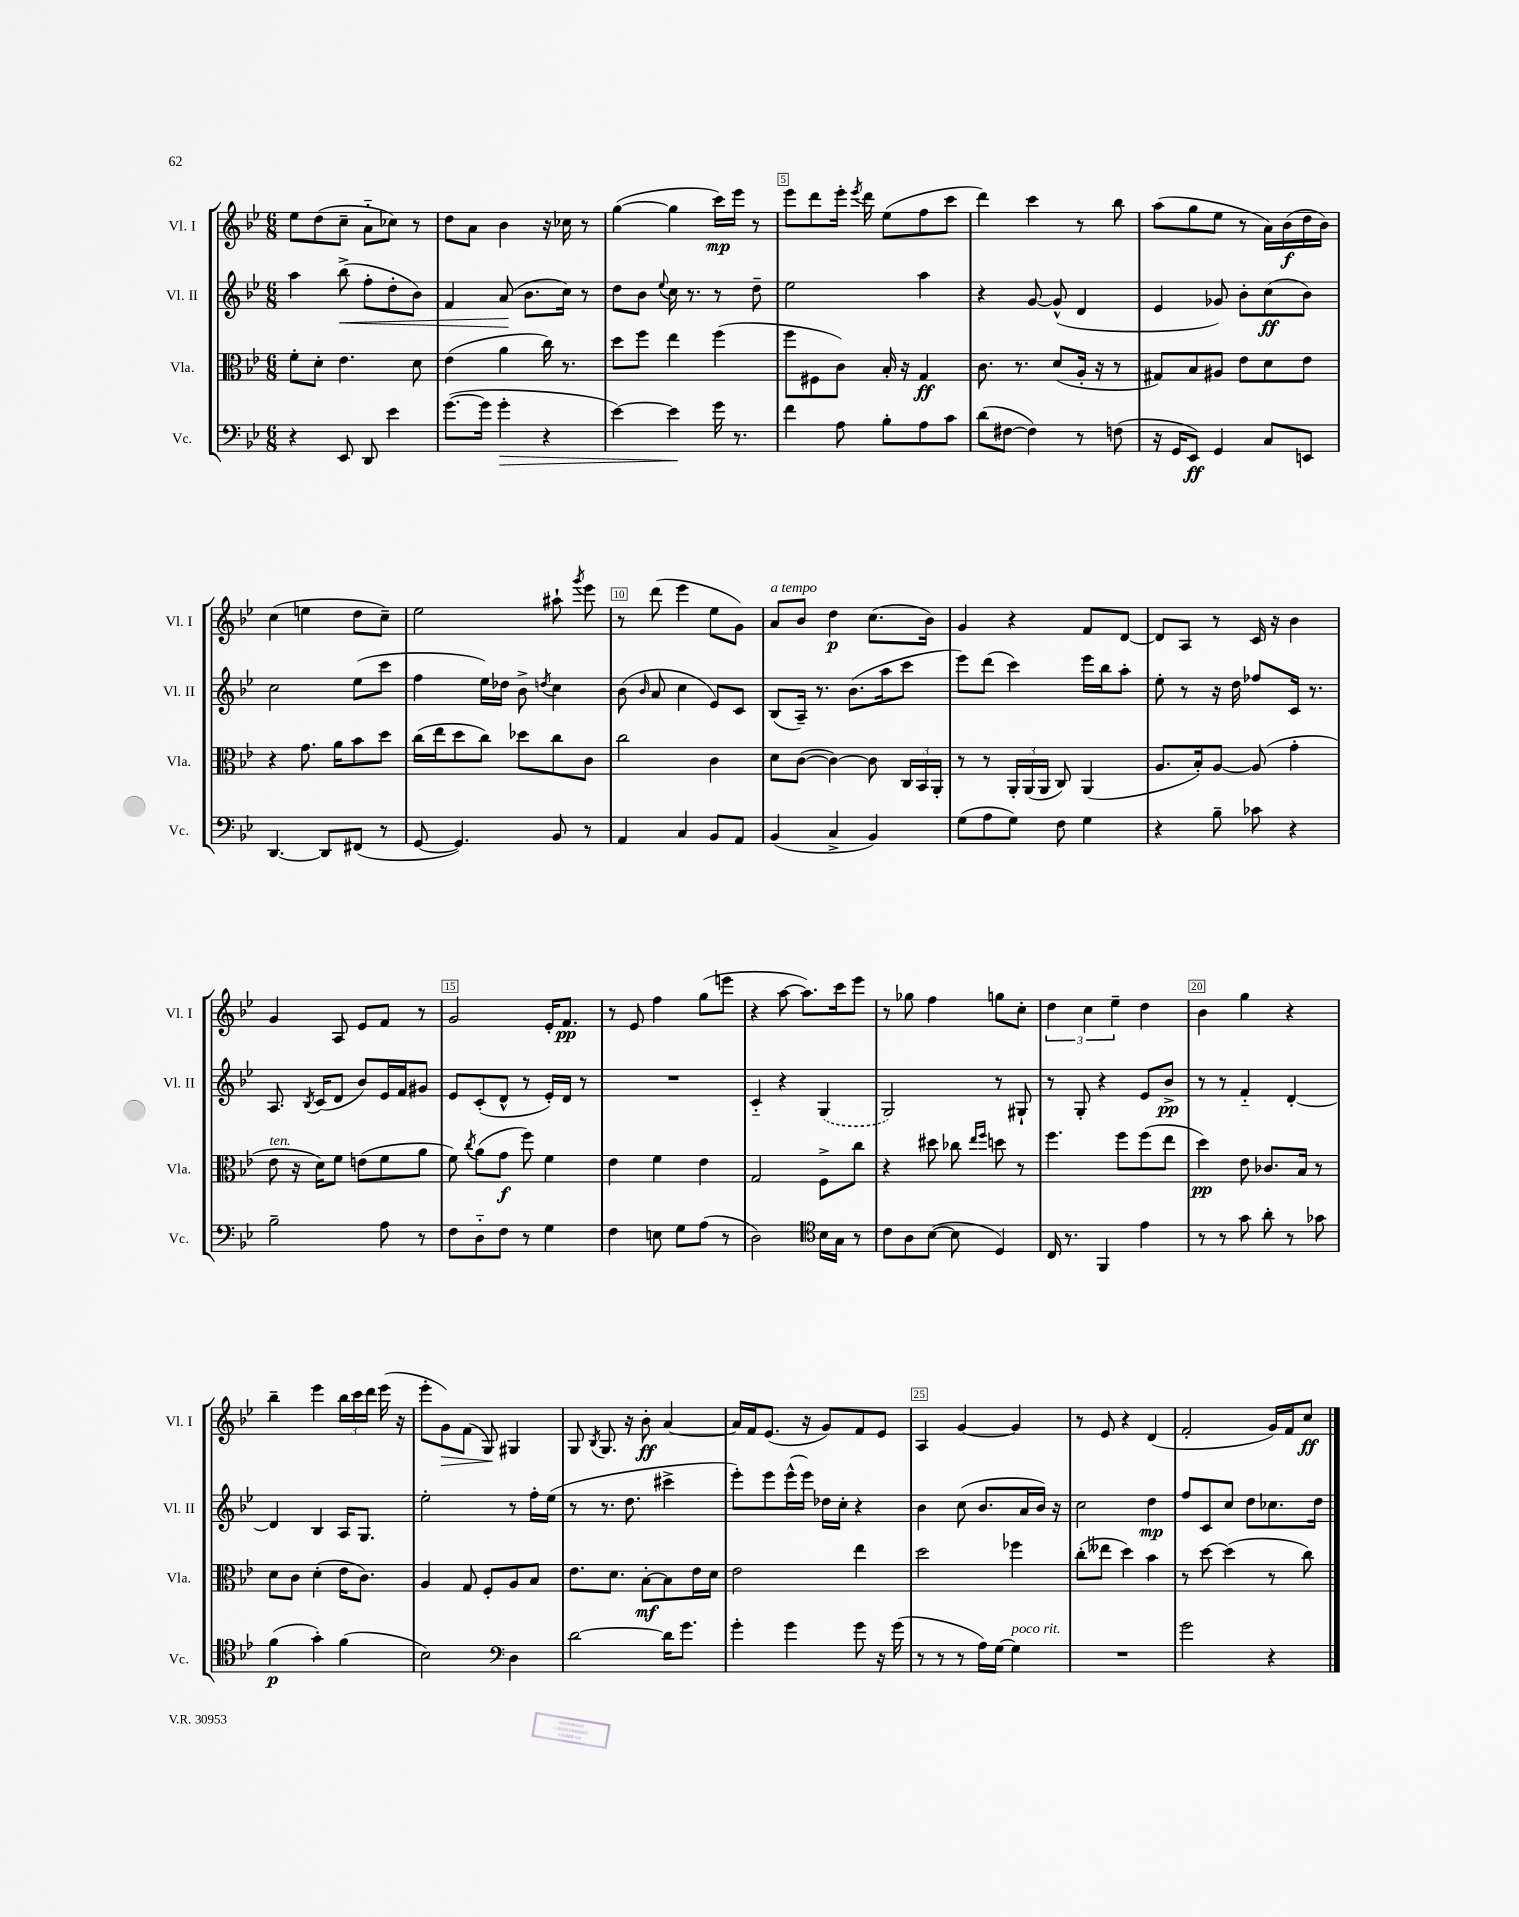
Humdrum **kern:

**kern	**dynam	**kern	**dynam	**kern	**dynam	**kern	**dynam
*part4	*part4	*part3	*part3	*part2	*part2	*part1	*part1
*staff4	*staff4	*staff3	*staff3	*staff2	*staff2	*staff1	*staff1
*I"Vc.	*	*I"Vla.	*	*I"Vl. II	*	*I"Vl. I	*
*I'Vc.	*	*I'Vla.	*	*I'Vl. II	*	*I'Vl. I	*
*clefF4	*	*clefC3	*	*clefG2	*	*clefG2	*
*k[b-e-]	*	*k[b-e-]	*	*k[b-e-]	*	*k[b-e-]	*
*M6/8	*	*M6/8	*	*M6/8	*	*M6/8	*
=2	=2	=2	=2	=2	=2	=2	=2
4r	.	8f'\L	.	4aa\	.	8ee-\L	.
.	.	8d'\J	.	.	.	(8dd\	.
!	!	!	!	!	!LO:HP:b	!	!
8EE-/	.	4.e-\	.	(8bb-^\	<	8cc~\J	.
8DD/	.	.	.	8ff'\L	.	8a\L	.
4e-\	.	.	.	8dd'\	.	8cc-X\J)	.
.	.	8d\	.	8b-\J)	.	8r	.
=3	=3	=3	=3	=3	=3	=3	=3
([8.g\L	.	(4e-\	.	4f/	.	8dd\L	.
.	.	.	.	.	.	8a\J	.
16g\Jk]	.	.	.	.	.	.	.
!	!LO:HP:b	!	!	!	!	!	!
4g'\	>	4a\	.	(8a/	.	4b-\	.
.	.	.	.	8.b-\L	[	.	.
4r	.	16cc\)	.	.	.	16r	.
.	.	8.r	.	16cc\Jk)	.	16cc-X\	.
.	.	.	.	8r	.	8r	.
=4	=4	=4	=4	=4	=4	=4	=4
[4e-\)	.	8dd\L	.	8dd\L	.	([4gg\	.
.	.	8ff\J	.	8b-\J	.	.	.
.	.	.	.	8qqee-/	.	.	.
4e-\]	.	4ee-\	.	16cc\	.	4gg\]	.
.	.	.	.	8.r	.	.	.
16g\	]	(4ff\	.	8r	.	16ccc\LL)	mp
8.r	.	.	.	.	.	16eee-\JJ	.
.	.	.	.	8dd~\	.	8r	.
=5	=5	=5	=5	=5	=5	=5	=5
4f\	.	8ff\L	.	2ee-\	.	8eee-\L	.
.	.	8F#X\	.	.	.	8ddd\	.
8A\	.	8c\J)	.	.	.	16eee-'\Jk	.
.	.	.	.	.	.	8qeee-/	.
.	.	.	.	.	.	16ddd\	.
8B-'\L	.	16B-'/	.	.	.	(8ee-\L	.
.	.	16r	.	.	.	.	.
8A\	.	4G/	ff	4aa\	.	8ff\	.
8c\J	.	.	.	.	.	8ccc\J	.
=6	=6	=6	=6	=6	=6	=6	=6
(8d\L	.	8.c\	.	4r	.	4ddd\)	.
[8F#X\J	.	.	.	.	.	.	.
.	.	8.r	.	.	.	.	.
4F#\])	.	.	.	[8g/	.	4ccc\	.
.	.	(8d/L	.	(8g^^/]	.	.	.
8r	.	16A'/Jk	.	4d/	.	8r	.
.	.	16r	.	.	.	.	.
(8Fn\	.	8r	.	.	.	8bb-\	.
=7	=7	=7	=7	=7	=7	=7	=7
16r	.	8G#X/L)	.	4e-/	.	(8aa\L	.
16GG/KL	.	.	.	.	.	.	.
8EE-/J)	ff	8B-/	.	.	.	8gg\	.
4GG/	.	8A#X/J	.	8g-X/)	.	8ee-\J	.
.	.	8e-\L	.	8b-'\L	.	8r	.
8C/L	.	8d\	.	(8cc\	ff	16a\LL)	.
.	.	.	.	.	.	(16b-\	f
8EEn/J	.	8e-\J	.	8b-\J)	.	16dd\	.
.	.	.	.	.	.	16b-\JJ)	.
!!LO:LB:g=z
=8	=8	=8	=8	=8	=8	=8	=8
[4.DD/	.	4r	.	2cc\	.	(4cc\	.
.	.	8.g\	.	.	.	4een\	.
8DD/L]	.	.	.	.	.	.	.
.	.	16a\KL	.	.	.	.	.
(8FF#X/J	.	8b-\	.	(8ee-\L	.	8dd\L	.
8r	.	8dd\J	.	8ccc\J	.	8cc~\J)	.
=9	=9	=9	=9	=9	=9	=9	=9
[8GG/	.	(16cc\LL	.	4ff\	.	2ee-\	.
.	.	16ee-\J	.	.	.	.	.
4.GG/])	.	8dd\	.	.	.	.	.
.	.	8cc\J)	.	16ee-\LL)	.	.	.
.	.	.	.	16dd-X\JJ	.	.	.
.	.	8dd-X\L	.	8b-^\	.	.	.
.	.	.	.	8qddn/	.	.	.
8BB-/	.	8cc\	.	4cc\	.	8aa#X`\	.
.	.	.	.	.	.	8qggg/	.
8r	.	8c\J	.	.	.	8eee-\	.
=10	=10	=10	=10	=10	=10	=10	=10
4AA/	.	2cc\	.	(8b-\	.	8r	.
.	.	.	.	16qqb-/	.	.	.
.	.	.	.	8a/	.	(8ddd\	.
4C/	.	.	.	4cc\	.	4eee-\	.
8BB-/L	.	4c\	.	8e-/L)	.	8ee-\L	.
8AA/J	.	.	.	8c/J	.	8g\J)	.
=11	=11	=11	=11	=11	=11	=11	=11
!	!	!	!	!	!	!LO:TX:a:i:t=a tempo	!
(4BB-/	.	8d\L	.	(8B-/L	.	8a/L	.
.	.	([8c\J	.	16A~/Jk)	.	8b-/J	.
.	.	.	.	8.r	.	.	.
4C^/	.	4c\_)	.	.	.	4dd\	p
.	.	.	.	(8.b-\L	.	.	.
4BB-/)	.	8c\]	.	.	.	(8.cc\L	.
.	.	.	.	16aa\k	.	.	.
.	.	24C/LL	.	8ccc\J	.	.	.
.	.	24BB-/	.	.	.	.	.
.	.	.	.	.	.	16b-\Jk)	.
.	.	24AA'/JJ	.	.	.	.	.
=12	=12	=12	=12	=12	=12	=12	=12
(8G\L	.	8r	.	8eee-\L)	.	4g/	.
8A\	.	8r	.	(8ddd\J	.	.	.
8G\J)	.	24AA'/LL	.	4ccc\)	.	4r	.
.	.	(24AA/	.	.	.	.	.
.	.	24AA/JJ	.	.	.	.	.
8F\	.	8C/)	.	.	.	.	.
4G\	.	(4AA/	.	16eee-\LL	.	8f/L	.
.	.	.	.	16bb-\J	.	.	.
.	.	.	.	8aa'\J	.	[8d/J	.
=13	=13	=13	=13	=13	=13	=13	=13
4r	.	8.A/L	.	8ee-'\	.	8d/L]	.
.	.	.	.	8r	.	8A/J	.
.	.	16B-'/k)	.	.	.	.	.
8B-~\	.	[8A/J	.	16r	.	8r	.
.	.	.	.	16dd\	.	.	.
8c-X\	.	(8A/]	.	8ff-X/L	.	16c/	.
.	.	.	.	.	.	16r	.
4r	.	4g'\	.	16c/Jk	.	4b-\	.
.	.	.	.	8.r	.	.	.
!!LO:LB:g=z
=14	=14	=14	=14	=14	=14	=14	=14
!	!	!LO:TX:a:i:t=ten.	!	!	!	!	!
2B-~\	.	8e-\	.	8.A/	.	4g/	.
.	.	16r	.	.	.	.	.
.	.	.	.	8qB-/	.	.	.
.	.	16d\KL)	.	(16c/KL	.	.	.
.	.	8f\J	.	8d/J	.	8A/	.
.	.	(8en\L	.	8b-/L)	.	8e-/L	.
8A\	.	8f\	.	16e-/L	.	8f/J	.
.	.	.	.	16f/J	.	.	.
8r	.	8a\J	.	8g#X/J	.	8r	.
=15	=15	=15	=15	=15	=15	=15	=15
8F\L	.	8f\)	.	8e-/L	.	2g/	.
.	.	8qcc/	.	.	.	.	.
8D\	.	(8a\L	.	(8c'/	.	.	.
8F\J	.	8g\J	f	8d^^/J	.	.	.
8r	.	8ff\)	.	8r	.	.	.
4G\	.	4f\	.	16e-'/LL)	.	16e-'/KL	.
.	.	.	.	16d/JJ	.	8.f/J	pp
.	.	.	.	8r	.	.	.
=16	=16	=16	=16	=16	=16	=16	=16
4F\	.	4e-\	.	2.r	.	8r	.
.	.	.	.	.	.	8e-/	.
8En\	.	4f\	.	.	.	4ff\	.
8G\L	.	.	.	.	.	.	.
(8A\J	.	4e-\	.	.	.	(8gg\L	.
8r	.	.	.	.	.	8eeen\J	.
=17	=17	=17	=17	=17	=17	=17	=17
2D\)	.	2G/	.	4c/	.	4r	.
.	.	.	.	4r	.	[8aa\	.
.	.	.	.	.	.	8.aa\L])	.
*clefC4	*	*	*	*	*	*	*
16B-\LL	.	8F^\L	.	(4G/	.	.	.
16G\JJ	.	.	.	.	.	16ccc\k	.
8r	.	8cc\J	.	.	.	8eee-\J	.
=18	=18	=18	=18	=18	=18	=18	=18
8c\L	.	4r	.	2G/)	.	8r	.
8A\	.	.	.	.	.	8gg-X\	.
([8B-\J	.	8dd#X\	.	.	.	4ff\	.
8B-\]	.	8cc-X\	.	.	.	.	.
.	.	16qqee-/LL	.	.	.	.	.
.	.	16qqff/JJ	.	.	.	.	.
4D/)	.	8ddn\	.	8r	.	8ggn\L	.
.	.	8r	.	8G#X`/	.	8cc'\J	.
=19	=19	=19	=19	=19	=19	=19	=19
16C/	.	4.ff\	.	8r	.	6dd\	.
8.r	.	.	.	.	.	.	.
.	.	.	.	8G'/	.	.	.
.	.	.	.	.	.	6cc\	.
4FF/	.	.	.	4r	.	.	.
.	.	.	.	.	.	6ee-~\	.
.	.	8ff\L	.	.	.	.	.
4e-\	.	(8ff\	.	8e-/L	.	4dd\	.
.	.	8ee-\J	.	8b-^/J	pp	.	.
=20	=20	=20	=20	=20	=20	=20	=20
8r	.	4dd\)	pp	8r	.	4b-\	.
8r	.	.	.	8r	.	.	.
8g\	.	8e-\	.	4f/	.	4gg\	.
8a'\	.	8.c-X/L	.	.	.	.	.
8r	.	.	.	[4d'/	.	4r	.
.	.	16B-/Jk	.	.	.	.	.
8g-X\	.	8r	.	.	.	.	.
!!LO:LB:g=z
=21	=21	=21	=21	=21	=21	=21	=21
(4f\	p	8d\L	.	4d/]	.	4bb-~\	.
.	.	8c\J	.	.	.	.	.
4g'\)	.	(4d'\	.	4B-/	.	4eee-\	.
(4f\	.	16e-\KL	.	16A/KL	.	24bb-\LL	.
.	.	.	.	.	.	24ccc\	.
.	.	8.c\J)	.	8.G/J	.	.	.
.	.	.	.	.	.	24ddd\JJ	.
.	.	.	.	.	.	(16eee-\	.
.	.	.	.	.	.	16r	.
=22	=22	=22	=22	=22	=22	=22	=22
2B-\)	.	4A/	.	2ee-'\	.	8eee-'\L	.
!	!	!	!	!	!	!	!LO:HP:b
.	.	.	.	.	.	8g\)	>
.	.	8G/	.	.	.	(8f\J	.
.	.	8F'/L	.	.	.	8G/)	.
*clefF4	*	*	*	*	*	*	*
4D\	.	8A/	.	8r	.	4G#X/	]
.	.	8B-/J	.	16ff'\LL	.	.	.
.	.	.	.	(16ee-\JJ	.	.	.
=23	=23	=23	=23	=23	=23	=23	=23
[2d\	.	8.e-\L	.	8r	.	8G/	.
.	.	.	.	.	.	8qB-/	.
.	.	.	.	8.r	.	8.G/	.
.	.	8.d\J	.	.	.	.	.
.	.	.	.	8.dd\	.	16r	.
.	.	[8B-'\L	mf	.	.	8b-'\	ff
16d\KL]	.	8B-\]	.	4ccc#X^\	.	[4a/	.
8.g\J	.	.	.	.	.	.	.
.	.	16e-\L	.	.	.	.	.
.	.	16d\JJ	.	.	.	.	.
=24	=24	=24	=24	=24	=24	=24	=24
4g'\	.	2e-\	.	8eee-'\L)	.	16a/LL]	.
.	.	.	.	.	.	16f/J	.
.	.	.	.	8eee-\	.	(8.e-/J	.
4g\	.	.	.	(16eee-^^\L	.	.	.
.	.	.	.	16eee-\JJ)	.	16r	.
.	.	.	.	16dd-X\LL	.	8g/L)	.
.	.	.	.	16cc'\JJ	.	.	.
8g\	.	4ee-\	.	4r	.	8f/	.
16r	.	.	.	.	.	8e-/J	.
(16g\	.	.	.	.	.	.	.
=25	=25	=25	=25	=25	=25	=25	=25
8r	.	2dd\	.	4b-\	.	4A/	.
8r	.	.	.	.	.	.	.
8r	.	.	.	(8cc\	.	[4g/	.
16A\LL)	.	.	.	8.b-/L	.	.	.
[16G\JJ	.	.	.	.	.	.	.
!LO:TX:a:i:t=poco rit.	!	!	!	!	!	!	!
4G\]	.	4ff-X\	.	.	.	4g/]	.
.	.	.	.	16a/L	.	.	.
.	.	.	.	16b-/JJ)	.	.	.
.	.	.	.	16r	.	.	.
=26	=26	=26	=26	=26	=26	=26	=26
2.r	.	(8cc'\L	.	2cc\	.	8r	.
.	.	8ee--X\J	.	.	.	8e-/	.
.	.	4dd\)	.	.	.	4r	.
.	.	4b-\	.	4dd\	mp	(4d/	.
=27	=27	=27	=27	=27	=27	=27	=27
2g\	.	8r	.	8ff/L	.	2f'/	.
.	.	[8dd\	.	8c/	.	.	.
.	.	(4dd\]	.	8cc/J	.	.	.
.	.	.	.	8dd\L	.	.	.
4r	.	8r	.	8.cc-X\	.	16g/LL)	.
.	.	.	.	.	.	16f/J	.
.	.	8cc\)	.	.	.	8cc/J	ff
.	.	.	.	16dd\Jk	.	.	.
==	==	==	==	==	==	==	==
*-	*-	*-	*-	*-	*-	*-	*-
